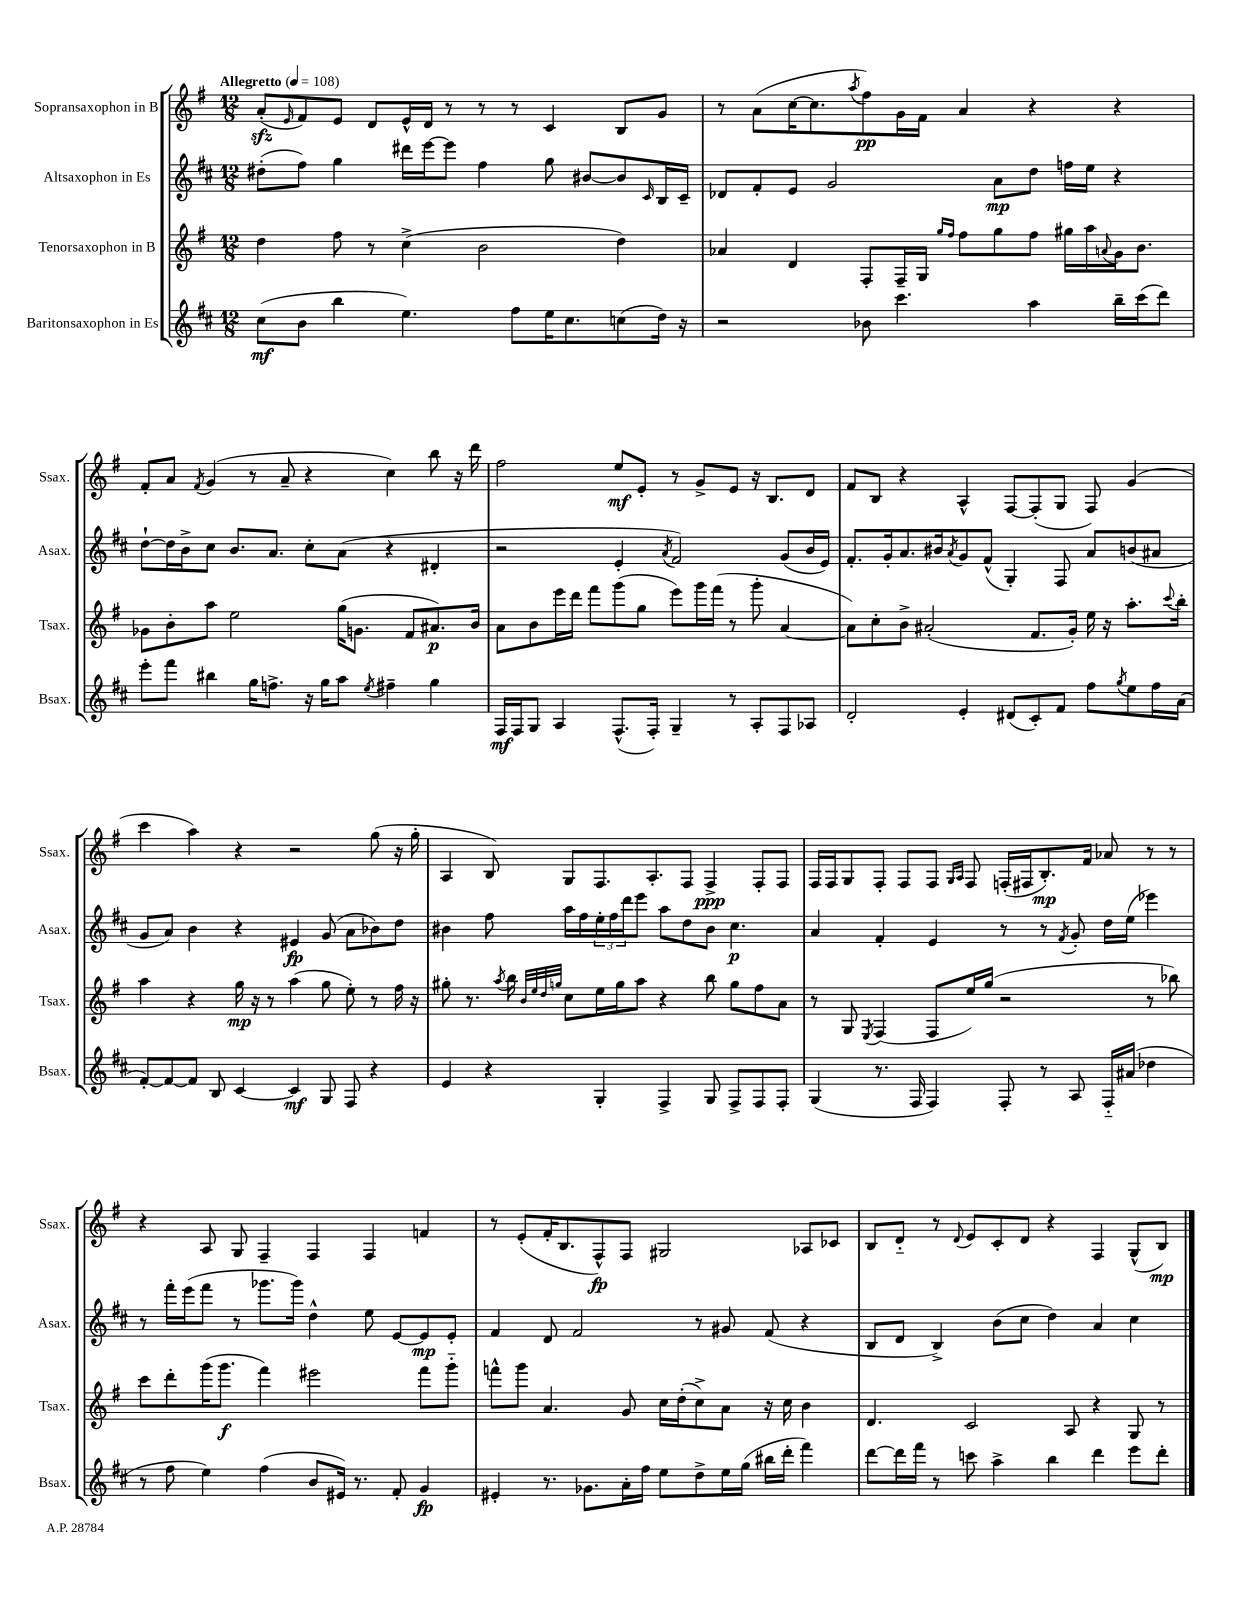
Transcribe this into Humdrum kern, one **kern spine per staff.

**kern	**dynam	**kern	**dynam	**kern	**dynam	**kern	**dynam
*part4	*part4	*part3	*part3	*part2	*part2	*part1	*part1
*staff4	*staff4	*staff3	*staff3	*staff2	*staff2	*staff1	*staff1
*I"Baritonsaxophon in Es	*	*I"Tenorsaxophon in B	*	*I"Altsaxophon in Es	*	*I"Sopransaxophon in B	*
*I'Bsax.	*	*I'Tsax.	*	*I'Asax.	*	*I'Ssax.	*
*clefG2	*	*clefG2	*	*clefG2	*	*clefG2	*
*k[f#c#]	*	*k[f#]	*	*k[f#c#]	*	*k[f#]	*
*M12/8	*	*M12/8	*	*M12/8	*	*M12/8	*
*MM108	*	*MM108	*	*MM108	*	*MM108	*
=1	=1	=1	=1	=1	=1	=1	=1
!	!	!	!	!	!	!LO:TX:a:B:t=Allegretto	!
(8cc#\L	mf	4dd\	.	(8dd#X'\L	.	(8azz'/L	.
.	.	.	.	.	.	16qqe/	.
8b\J	.	.	.	8ff#\J)	.	8f#/)	.
4bb\	.	8ff#\	.	4gg\	.	8e/J	.
.	.	8r	.	.	.	8d/L	.
4.ee\)	.	(4cc^\	.	16ddd#X\LL	.	16e^^/L	.
.	.	.	.	[16eee\J	.	16d/JJ	.
.	.	.	.	8eee\J]	.	8r	.
.	.	2b\	.	4ff#\	.	8r	.
8ff#\L	.	.	.	.	.	8r	.
16ee\K	.	.	.	8gg\	.	4c/	.
8.cc#\	.	.	.	.	.	.	.
.	.	.	.	[8b#X/L	.	.	.
(8ccn\	.	4dd\)	.	8b#/]	.	8B/L	.
.	.	.	.	16qqc#/	.	.	.
16dd\Jk)	.	.	.	16B/L	.	8g/J	.
16r	.	.	.	16c#~/JJ	.	.	.
=2	=2	=2	=2	=2	=2	=2	=2
2r	.	4a-X/	.	8d-X/L	.	8r	.
.	.	.	.	8f#'/	.	(8a\L	.
.	.	4d/	.	8e/J	.	[16cc\K	.
.	.	.	.	.	.	8.cc\]	.
.	.	.	.	2g/	.	.	.
.	.	.	.	.	.	8qaa/	.
8b-X\	.	8F#'/L	.	.	.	8ff#\)	pp
4.ccc#\	.	16F#~/L	.	.	.	16g\L	.
.	.	16G/JJ	.	.	.	16f#\JJ	.
.	.	16qqgg/LL	.	.	.	.	.
.	.	16qqff#/JJ	.	.	.	.	.
.	.	8ff#\L	.	.	.	4a/	.
.	.	8gg\	.	8a\L	mp	.	.
4aa\	.	8ff#\J	.	8dd\J	.	4r	.
.	.	16gg#X\LL	.	16ffn\LL	.	.	.
.	.	16aa\	.	16ee\JJ	.	.	.
.	.	8qqan/	.	.	.	.	.
16bb~\LL	.	16g\J	.	4r	.	4r	.
(16ccc#\J	.	8.b\J	.	.	.	.	.
8ddd\J)	.	.	.	.	.	.	.
!!LO:LB:g=z
=3	=3	=3	=3	=3	=3	=3	=3
8eee'\L	.	8g-X\L	.	[8dd`\L	.	8f#'/L	.
8fff#\J	.	8b'\	.	16dd\L]	.	8a/J	.
.	.	.	.	16b^\J	.	.	.
.	.	.	.	.	.	8qf#/	.
4bb#X\	.	8aa\J	.	8cc#\J	.	(4g/	.
.	.	2ee\	.	8.b/L	.	.	.
16gg\KL	.	.	.	.	.	8r	.
8.ffn^\J	.	.	.	8.a/J	.	.	.
.	.	.	.	.	.	8a~/	.
16r	.	.	.	8cc#'\L	.	4r	.
16gg\KL	.	.	.	.	.	.	.
8aa\J	.	(16gg\KL	.	(8a\J	.	.	.
.	.	8.gn\J	.	.	.	.	.
8qee/	.	.	.	.	.	.	.
4ff#X~\	.	.	.	4r	.	4cc\)	.
.	.	8f#/L	.	.	.	.	.
4gg\	.	8.a#X/)	p	4d#X'/	.	8bb\	.
.	.	.	.	.	.	16r	.
.	.	16b/Jk	.	.	.	16ddd\	.
=4	=4	=4	=4	=4	=4	=4	=4
16F#/LL	mf	8a\L	.	2r	.	2ff#\	.
16F#/J	.	.	.	.	.	.	.
8G/J	.	8b\	.	.	.	.	.
4A/	.	16eee\L	.	.	.	.	.
.	.	16ddd\JJ	.	.	.	.	.
.	.	8fff#\L	.	.	.	.	.
(8.F#^^/L	.	(8ggg\	.	4e'/	.	8ee/L	mf
.	.	8gg\J	.	.	.	8e'/J	.
16F#'/Jk)	.	.	.	.	.	.	.
.	.	.	.	8qa/	.	.	.
4G~/	.	8eee\L)	.	2f#/)	.	8r	.
.	.	16ggg\L	.	.	.	8g^/L	.
.	.	(16fff#\JJ	.	.	.	.	.
8r	.	8r	.	.	.	8e/J	.
8A'/L	.	8ggg'\	.	.	.	16r	.
.	.	.	.	.	.	8.B/L	.
8F#/	.	[4a/	.	(8g/L	.	.	.
8A-X/J	.	.	.	16b/L	.	8d/J	.
.	.	.	.	16e/JJ)	.	.	.
=5	=5	=5	=5	=5	=5	=5	=5
2d'/	.	8a\L])	.	8.f#'/L	.	8f#/L	.
.	.	8cc'\	.	.	.	8B/J	.
.	.	.	.	16g'/k	.	.	.
.	.	8b^\J	.	8.a/	.	4r	.
.	.	(2a#X'/	.	.	.	.	.
.	.	.	.	16b#X/k	.	.	.
.	.	.	.	8qa/	.	.	.
4e'/	.	.	.	8g/	.	4A^^/	.
.	.	.	.	(8f#^^/J	.	.	.
(8d#X/L	.	.	.	4G'/)	.	[8F#/L	.
8c#'/)	.	8.f#/L	.	.	.	(8F#'/]	.
8f#/J	.	.	.	8F#/	.	8G/J	.
.	.	16g'/Jk)	.	.	.	.	.
8ff#\L	.	16ee\	.	8a/L	.	8F#/)	.
.	.	16r	.	.	.	.	.
8qgg/	.	.	.	.	.	.	.
8ee\	.	8.aa'\L	.	(8bn/	.	(4g/	.
16ff#\L	.	.	.	8a#X/J	.	.	.
.	.	8qqccc/	.	.	.	.	.
(16a\JJ	.	16bb'\Jk	.	.	.	.	.
!!LO:LB:g=z
=6	=6	=6	=6	=6	=6	=6	=6
[8f#'/L)	.	4aa\	.	8g/L	.	4ccc\	.
8f#/_	.	.	.	8a/J)	.	.	.
8f#/J]	.	4r	.	4b\	.	4aa\)	.
8B/	.	.	.	.	.	.	.
[4c#/	.	16gg\	mp	4r	.	4r	.
.	.	16r	.	.	.	.	.
.	.	8r	.	.	.	.	.
4c#/]	mf	(4aa\	.	4e#X/	fp	2r	.
8G/	.	8gg\	.	(8g/	.	.	.
8F#/	.	8ee'\)	.	8a\L	.	.	.
4r	.	8r	.	8b-X\)	.	(8gg\	.
.	.	16ff#\	.	8dd\J	.	16r	.
.	.	16r	.	.	.	16gg'\	.
=7	=7	=7	=7	=7	=7	=7	=7
4e/	.	8gg#X'\	.	4b#X\	.	4A/	.
.	.	8.r	.	.	.	.	.
4r	.	.	.	8ff#\	.	8B/)	.
.	.	8qaa/	.	.	.	.	.
.	.	16bb\	.	.	.	.	.
.	.	32qqb/LLL	.	.	.	.	.
.	.	32qqee/	.	.	.	.	.
.	.	32qqdd/	.	.	.	.	.
.	.	32qqggn/JJJ	.	.	.	.	.
.	.	8cc\L	.	16aa\LL	.	8G/L	.
.	.	.	.	16ff#\	.	.	.
4G'/	.	16ee\L	.	24ee'\	.	8.F#/	.
.	.	.	.	24ff#\	.	.	.
.	.	16gg\J	.	.	.	.	.
.	.	.	.	24ddd\J	.	.	.
.	.	8aa\J	.	8eee\J	.	.	.
.	.	.	.	.	.	8.A'/	.
4F#^/	.	4r	.	8aa\L	.	.	.
.	.	.	.	8dd\	.	8F#/J	.
8G/	.	8bb\	.	8b#\J	.	4F#^/	ppp
8F#^/L	.	8gg\L	.	4.cc#\	p	.	.
8F#/	.	8ff#\	.	.	.	8F#'/L	.
8F#'/J	.	8a\J	.	.	.	8F#/J	.
=8	=8	=8	=8	=8	=8	=8	=8
(4G/	.	8r	.	4a/	.	16F#/LL	.
.	.	.	.	.	.	16F#/J	.
.	.	8G/	.	.	.	8G/	.
.	.	8qE/	.	.	.	.	.
8.r	.	(4F#/	.	4f#'/	.	8F#'/J	.
.	.	.	.	.	.	8F#/L	.
16F#/	.	.	.	.	.	.	.
4F#/)	.	8F#/L	.	4e/	.	8F#/J	.
.	.	.	.	.	.	16qqG/LL	.
.	.	.	.	.	.	16qqA/JJ	.
.	.	16ee/L)	.	.	.	8F#/	.
.	.	(16gg/JJ	.	.	.	.	.
8F#'/	.	2r	.	8r	.	(16Fn'/LL	.
.	.	.	.	.	.	16F#X/J	.
8r	.	.	.	8r	.	8.B'/)	mp
.	.	.	.	8qf#/	.	.	.
8A/	.	.	.	8g'/	.	.	.
.	.	.	.	.	.	16f#/Jk	.
16F#/LL	.	.	.	16dd\LL	.	8a-X/	.
(16a#X/JJ	.	.	.	(16ee\JJ	.	.	.
4dd-X\	.	8r	.	4eee-X\)	.	8r	.
.	.	8bb-X\)	.	.	.	8r	.
!!LO:LB:g=z
=9	=9	=9	=9	=9	=9	=9	=9
8r	.	8ccc\L	.	8r	.	4r	.
8ff#\	.	8ddd'\	.	16fff#'\LL	.	.	.
.	.	.	.	(16eee\J	.	.	.
4ee\)	.	(16ggg\K	.	8fff#\J	.	8A/	.
.	.	8.ggg\J	f	.	.	.	.
.	.	.	.	8r	.	8G/	.
(4ff#\	.	4fff#\)	.	8.ggg-X\L	.	4F#~/	.
.	.	.	.	16ggg-\Jk)	.	.	.
8b/L	.	2eee#X\	.	4dd^^\	.	4F#/	.
16e#X/Jk)	.	.	.	.	.	.	.
8.r	.	.	.	.	.	.	.
.	.	.	.	8ee\	.	4F#/	.
8f#'/	.	.	.	[8e/L	.	.	.
4g/	fp	8fff#\L	.	8e/]	mp	4fn/	.
.	.	8ggg\J	.	8e'/J	.	.	.
=10	=10	=10	=10	=10	=10	=10	=10
4e#X'/	.	8fffn^^\L	.	4f#/	.	8r	.
.	.	8ggg\J	.	.	.	(8e'/L	.
8.r	.	4.a/	.	8d/	.	16f#'/K	.
.	.	.	.	.	.	8.B/	.
.	.	.	.	2f#/	.	.	.
8.g-X\L	.	.	.	.	.	.	.
.	.	.	.	.	.	8F#^^/)	fp
16a'\L	.	8g/	.	.	.	8F#/J	.
16ff#\JJ	.	.	.	.	.	.	.
8ee\L	.	16cc\LL	.	.	.	2G#X/	.
.	.	(16dd'\J	.	.	.	.	.
8dd^\	.	8cc^\)	.	8r	.	.	.
16ee\L	.	8a\J	.	8g#X/	.	.	.
(16gg\JJ	.	.	.	.	.	.	.
16bb#X\LL	.	16r	.	(8f#/	.	.	.
16ddd'\JJ	.	16cc\	.	.	.	.	.
4fff#\)	.	4b\	.	4r	.	8A-X/L	.
.	.	.	.	.	.	8c-X/J	.
=11	=11	=11	=11	=11	=11	=11	=11
[8ddd\L	.	4.d/	.	8B/L	.	8B/L	.
16ddd\L]	.	.	.	8d/J	.	8d/J	.
16fff#\JJ	.	.	.	.	.	.	.
8r	.	.	.	4B^/)	.	8r	.
.	.	.	.	.	.	8qqd/	.
8cccn\	.	2c/	.	.	.	8e/L	.
4aa^\	.	.	.	(8b\L	.	8c'/	.
.	.	.	.	8cc#\J	.	8d/J	.
4bb\	.	.	.	4dd\)	.	4r	.
.	.	8A/	.	.	.	.	.
4ddd\	.	4r	.	4a/	.	4F#/	.
8eee\L	.	8G/	.	4cc#\	.	(8G^^/L	.
8ddd'\J	.	8r	.	.	.	8B/J)	mp
==	==	==	==	==	==	==	==
*-	*-	*-	*-	*-	*-	*-	*-
